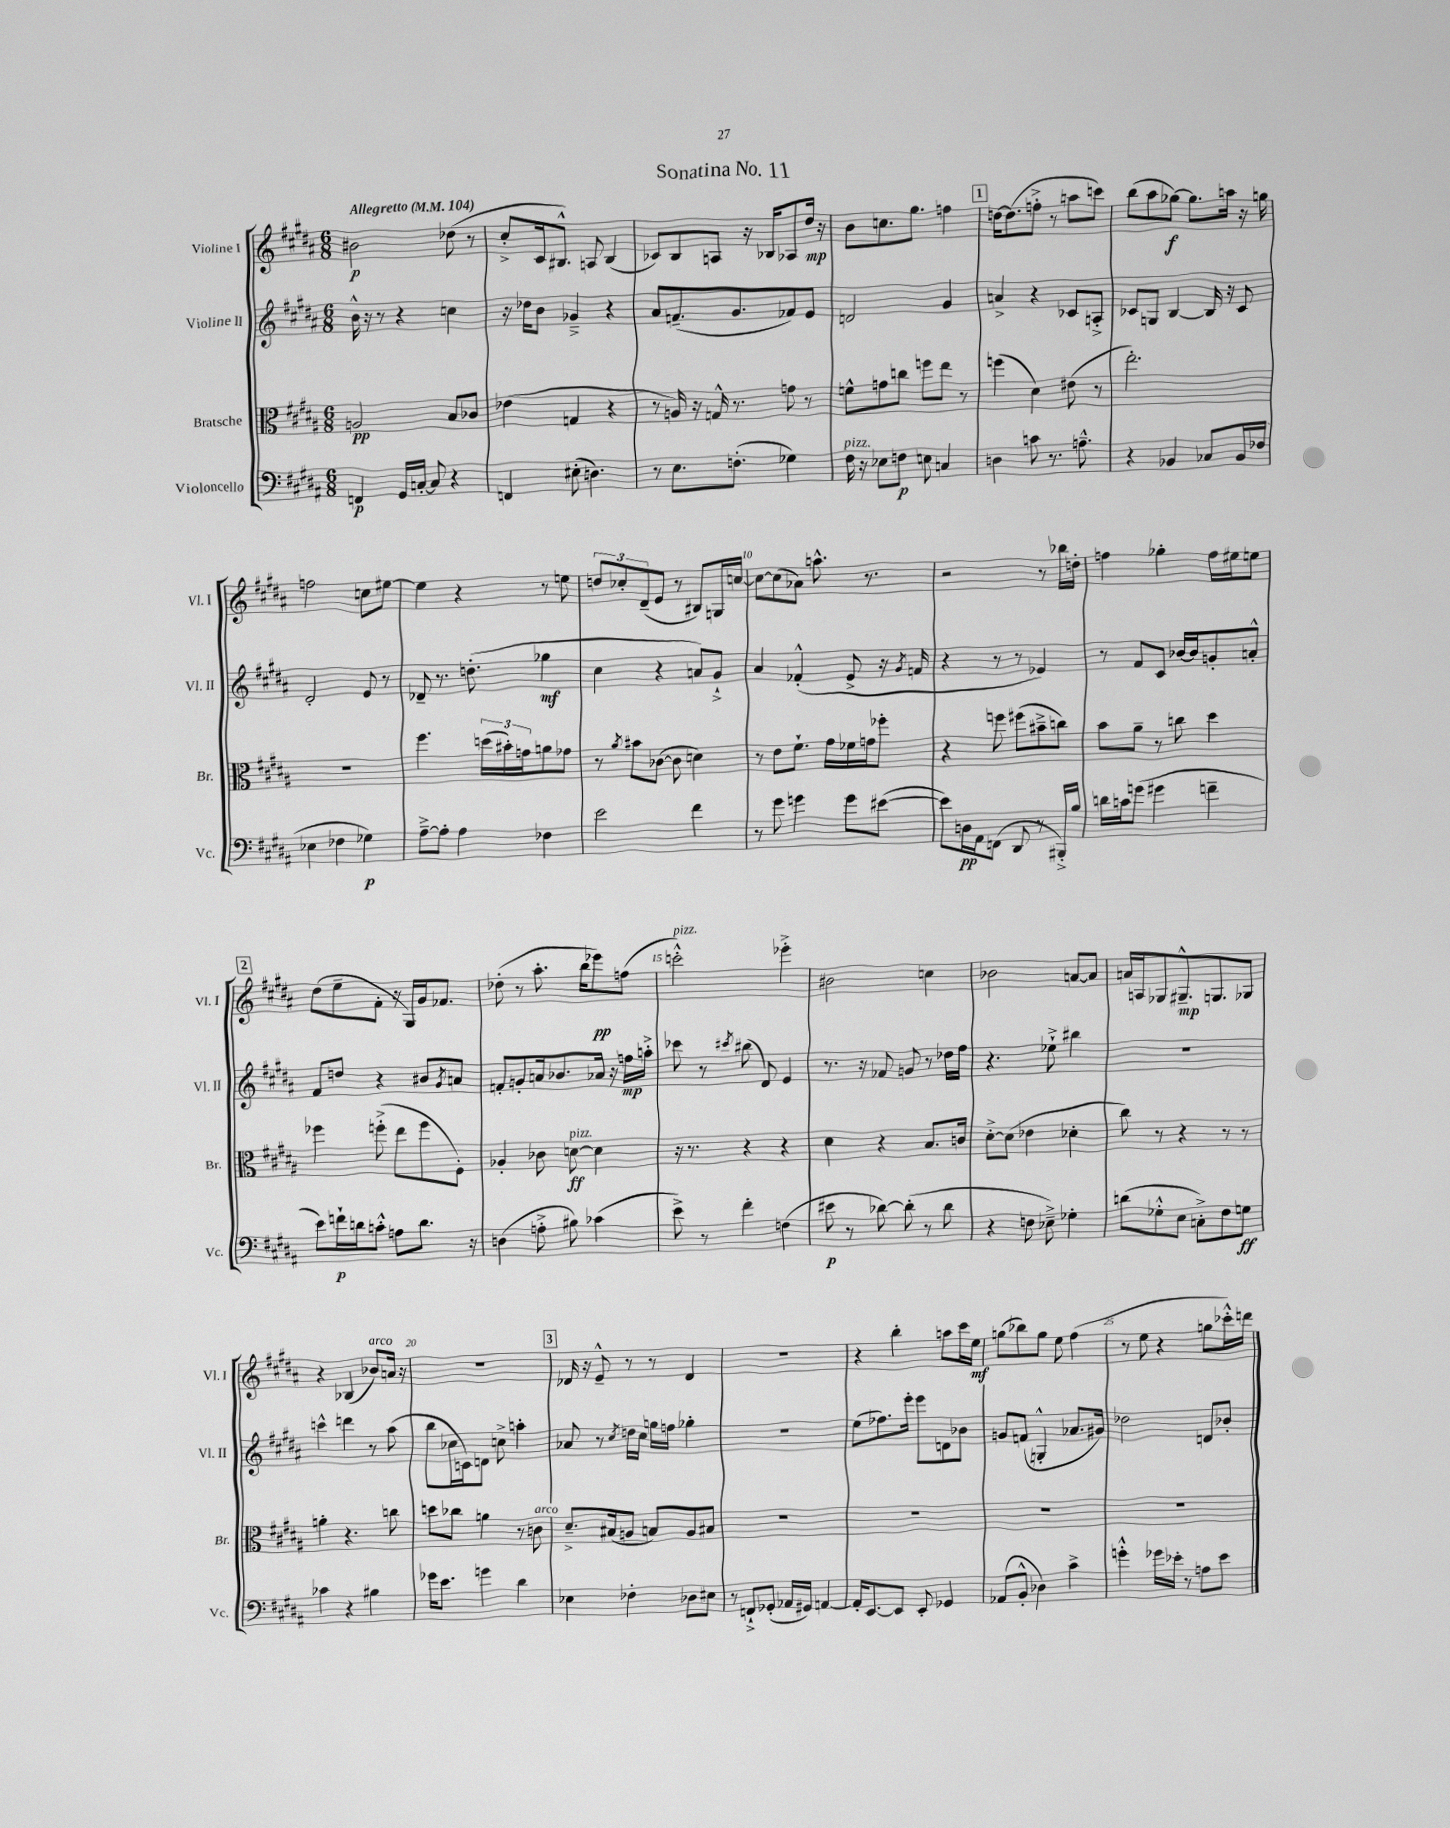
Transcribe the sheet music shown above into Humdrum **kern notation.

**kern	**kern	**kern	**kern
*staff4	*staff3	*staff2	*staff1
*clefF4	*clefC3	*clefG2	*clefG2
*k[f#c#g#d#a#]	*k[f#c#g#d#a#]	*k[f#c#g#d#a#]	*k[f#c#g#d#a#]
*M6/8	*M6/8	*M6/8	*M6/8
*MM104	*MM104	*MM104	*MM104
4FF/	2A/	16b^^\	2b#\
.	.	16r	.
.	.	8r	.
16GG#/LL	.	4r	.
[16C'/JJ	.	.	.
8C/]	.	.	.
4r	8B/L	4cc\	(8dd-\
.	8c-/J	.	8r
=	=	=	=
4FF/	(4e-\	16r	8cc#'^/L
.	.	16dd-\LK	.
.	.	8b\J	16c#/k
.	.	.	8.B#^^/J)
(8E#'\	4G/	4g-~^/	.
4.D\)	.	.	8A/
.	4r	4r	(4B#/
=	=	=	=
8r	8r	8a#/L	8c-/L)
8.E\L	16A/)	(8.f~/	8B/
.	16r	.	.
.	16G^^/	.	8A/J
(8.F'\J	8.r	8.g#/	.
.	.	.	16r
.	.	.	16B-/LK
4G-\)	8g\	8f-/)	8A-/
.	8r	8e/J	16dd#/Jk
.	.	.	16r
=	=	=	=
16F#\	8f^^\L	2d/	8b\L
16r	.	.	.
8E-\L	8g\	.	8.cc\
8F\J	8cc\J	.	.
.	.	.	8.gg#\J
8E\	8ff\L	.	.
4C/	8ee\J	4g#/	4ff\
.	8r	.	.
=	=	=	=
4D\	(4ff\	4a^/	[16dd\LK
.	.	.	(8.dd\]
8c\	4d#\)	4r	8ff'^\J
8.r	.	.	8r
.	(8e#\	8c-/L	8aa\L
8.A~^^\	.	.	.
.	8r	8A'^/J	8ccc\J)
=	=	=	=
4r	2.ee'\)	8c-/L	(8bb\L
.	.	8G/J	8aa#\
4BB-/	.	[4B/	[8gg-\J)
.	.	.	8.gg-\]L
8C-/L	.	16B/]	.
.	.	16r	16aa\Jk
16BB-/L	.	8c-/	16r
(16F-/JJ	.	.	16gg\
=	=	=	=
4E-\	2.r	2d#'/	2ff\
4F-\	.	.	.
4G-\)	.	8e/	8cc\L
.	.	8r	[8ee#\J
=	=	=	=
[8A#~^\L	4.ff#\	8d-~/	4ee#\]
8A#'\]J	.	8.r	.
4A#\	.	.	4r
.	.	(8.dd'\	.
.	(24dd\LL	.	.
.	24b#'\)	.	.
.	24g\J	.	.
4F-\	8a\	4gg-\	8r
.	8g-\J	.	8ee\
=	=	=	=
2e\	8r	4cc#\	12dd/L
.	.	.	12cc-'/
.	8qa#/	.	.
.	8b#\L	.	.
.	.	.	(12d#~/
.	([8c-\J	4r	8e/J
.	8c-\]	.	8r
4f#\	4d\)	8a/L)	8B#/L)
.	.	8g#`^/J	16G/L
.	.	.	[16cc/JJ
=	=	=	=
8r	8r	4a#/	8cc\_L
8g#\	8e\L	.	(8cc\]
4g\	8.f#`\J	(4f-'^^/	8a-\J)
.	.	.	8.aa^^\
.	16g#\LL	.	.
8g\L	16f-\	8e^/	.
.	16g\J	.	8.r
([8e#\J	8ff-'\J	16r	.
.	.	8qg#/	.
.	.	16f/	.
=	=	=	=
8e#\]L)	4r	4r	2r
16D\L	.	.	.
16AA#\J	.	.	.
(8FF\J	8ff\	8r	.
8DD#/	(8ff#\L	8r	.
8r	8b#~^\	4e-/)	8r
16BBB#'^/LL)	8cc\J)	.	16bb-\LL
16B/JJ	.	.	16dd'\JJ
=	=	=	=
16d\LL	8b\L	8r	4ff\
16c\J	.	.	.
(8g\J	8a#~\J	8f#/L	.
4g#\	8r	8c#/J	4gg-'\
.	8cc\	[16b-/LL	.
.	.	16b-/]J	.
4f~\	4dd#\	8g'/	16ff\LL
.	.	.	16ee#\J
.	.	8a'^^/J	8ee\J
=	=	=	=
8e\L)	4ff-\	8f#/L	(8dd#\L
16f`\L	.	8dd/J	8ee~\
16d\J	.	.	.
8c'^^\J	(8ff'^\	4r	8f#'\J
8A\L	8ee\L	.	16r
.	.	.	16G#/LL)
8.d\J	8ff\	8b#/L	16g#/J
.	.	.	8.f-/J
.	.	8qg#/	.
.	8F#'\J)	8a/J	.
16r	.	.	.
=	=	=	=
(4D\	4A-'/	8f'/L	(8dd-'\
.	.	8g'/	8r
8A'^\	8c-\	16a/k	8.aa#'\
.	.	8.b-/	.
8B#\)	[8d\	.	.
.	.	.	16bb\LK
(4c-\	4d\]	16a-/Jk	8eee-\)
.	.	16r	.
.	.	16ff\LL	(8ff\J
.	.	16aa'^\JJ	.
=	=	=	=
8e^\)	16r	8ccc-\	2ccc'^^\)
.	8.r	.	.
8r	.	8r	.
.	.	8qccc#/	.
4f#'\	4r	(8bb#\	.
.	.	8d#/)	.
(4F\	4r	4e/	4eee-'^\
=	=	=	=
8e#\	4d#\	8.r	2b#\
8r	.	.	.
.	.	16r	.
[8d-\)	4r	8f-/	.
(8d-'\]	.	8g/	.
8r	8.B/L	8r	4cc\
8d-\	.	16dd-\LL	.
.	16c/Jk	16ff#\JJ	.
=	=	=	=
4r	[8d#'^\L	4.r	2b-\
.	(8d#\]J	.	.
8F\	4e-\	.	.
8E-~^\)	.	8ee-`^\	.
4G-'\	4d-'\	4bb#\	[8a/L
.	.	.	8a/]J
=	=	=	=
(8d\L	8cc#\)	2.r	16a/LL
.	.	.	16A/J
8G-'^^\	8r	.	8G-/
8E\J	4r	.	8.G#~^^/
8C'^\L)	.	.	.
.	.	.	8.G/
8F#\	8r	.	.
8G\J	8r	.	8G-/J
=	=	=	=
4c-\	4a'\	4ccc^^\	4r
4r	4.r	4ddd\	(4B-/
4B#\	.	8r	8b-/L)
.	8cc\	(8aa#\	16a/Jk
.	.	.	16r
=	=	=	=
16g-\LK	8dd\L	8bb\L	2.r
8.e\J	.	.	.
.	8cc-\J	16cc-\L	.
.	.	16c\J)	.
4g\	4a\	8d\J	.
.	.	8cc^\	.
4d#\	8r	4aa'\	.
.	8c\	.	.
=	=	=	=
4E-\	8.d#~^/L	8a-/	16d-/
.	.	.	16r
.	.	8r	8e~^^/
.	(16B#/k	.	.
.	.	8qcc#/	.
4F-'\	8A/J	16dd\LL	8r
.	.	16cc#\JJ	.
.	8B/L)	16gg\LL	8r
.	.	16ff\JJ	.
8D-\L	8A/	4gg-'\	4d-/
8E#\J	8B#/J	.	.
=	=	=	=
8r	2.r	2.r	2.r
8FF`^/L	.	.	.
(8GG-'/J	.	.	.
16AA-/LL	.	.	.
16GG#/JJ)	.	.	.
[4AA/	.	.	.
=	=	=	=
16AA'/]LK	2.r	(8ee\L	4r
[8.EE/	.	.	.
.	.	8.ff-\)	.
8EE/]J	.	.	4bb'\
.	.	16eee'\Jk	.
8EE'/	.	8eee\L	.
4GG-/	.	8d\	8aa\L
.	.	8b-\J	16ccc#\L
.	.	.	16ee\JJ
=	=	=	=
(8AA-/L	2.r	8g/L	(8gg\L
8BB'^^/J	.	(8f/J	8bb-\)
4D-\)	.	4G'^^/	8gg\J
.	.	.	8ee\
4c#^\	.	8.a-/L	(4ff#\
.	.	16g#/Jk)	.
=	=	=	=
4g'^^\	2.r	2dd-\	8r
.	.	.	8ee\
16g-\LL	.	.	4r
16e-'\JJ	.	.	.
8r	.	.	.
8A\L	.	8d/L	8gg\L
8e-\J	.	8b-'/J	16ccc-'^^\L)
.	.	.	16ddd\JJ
==	==	==	==
*-	*-	*-	*-
